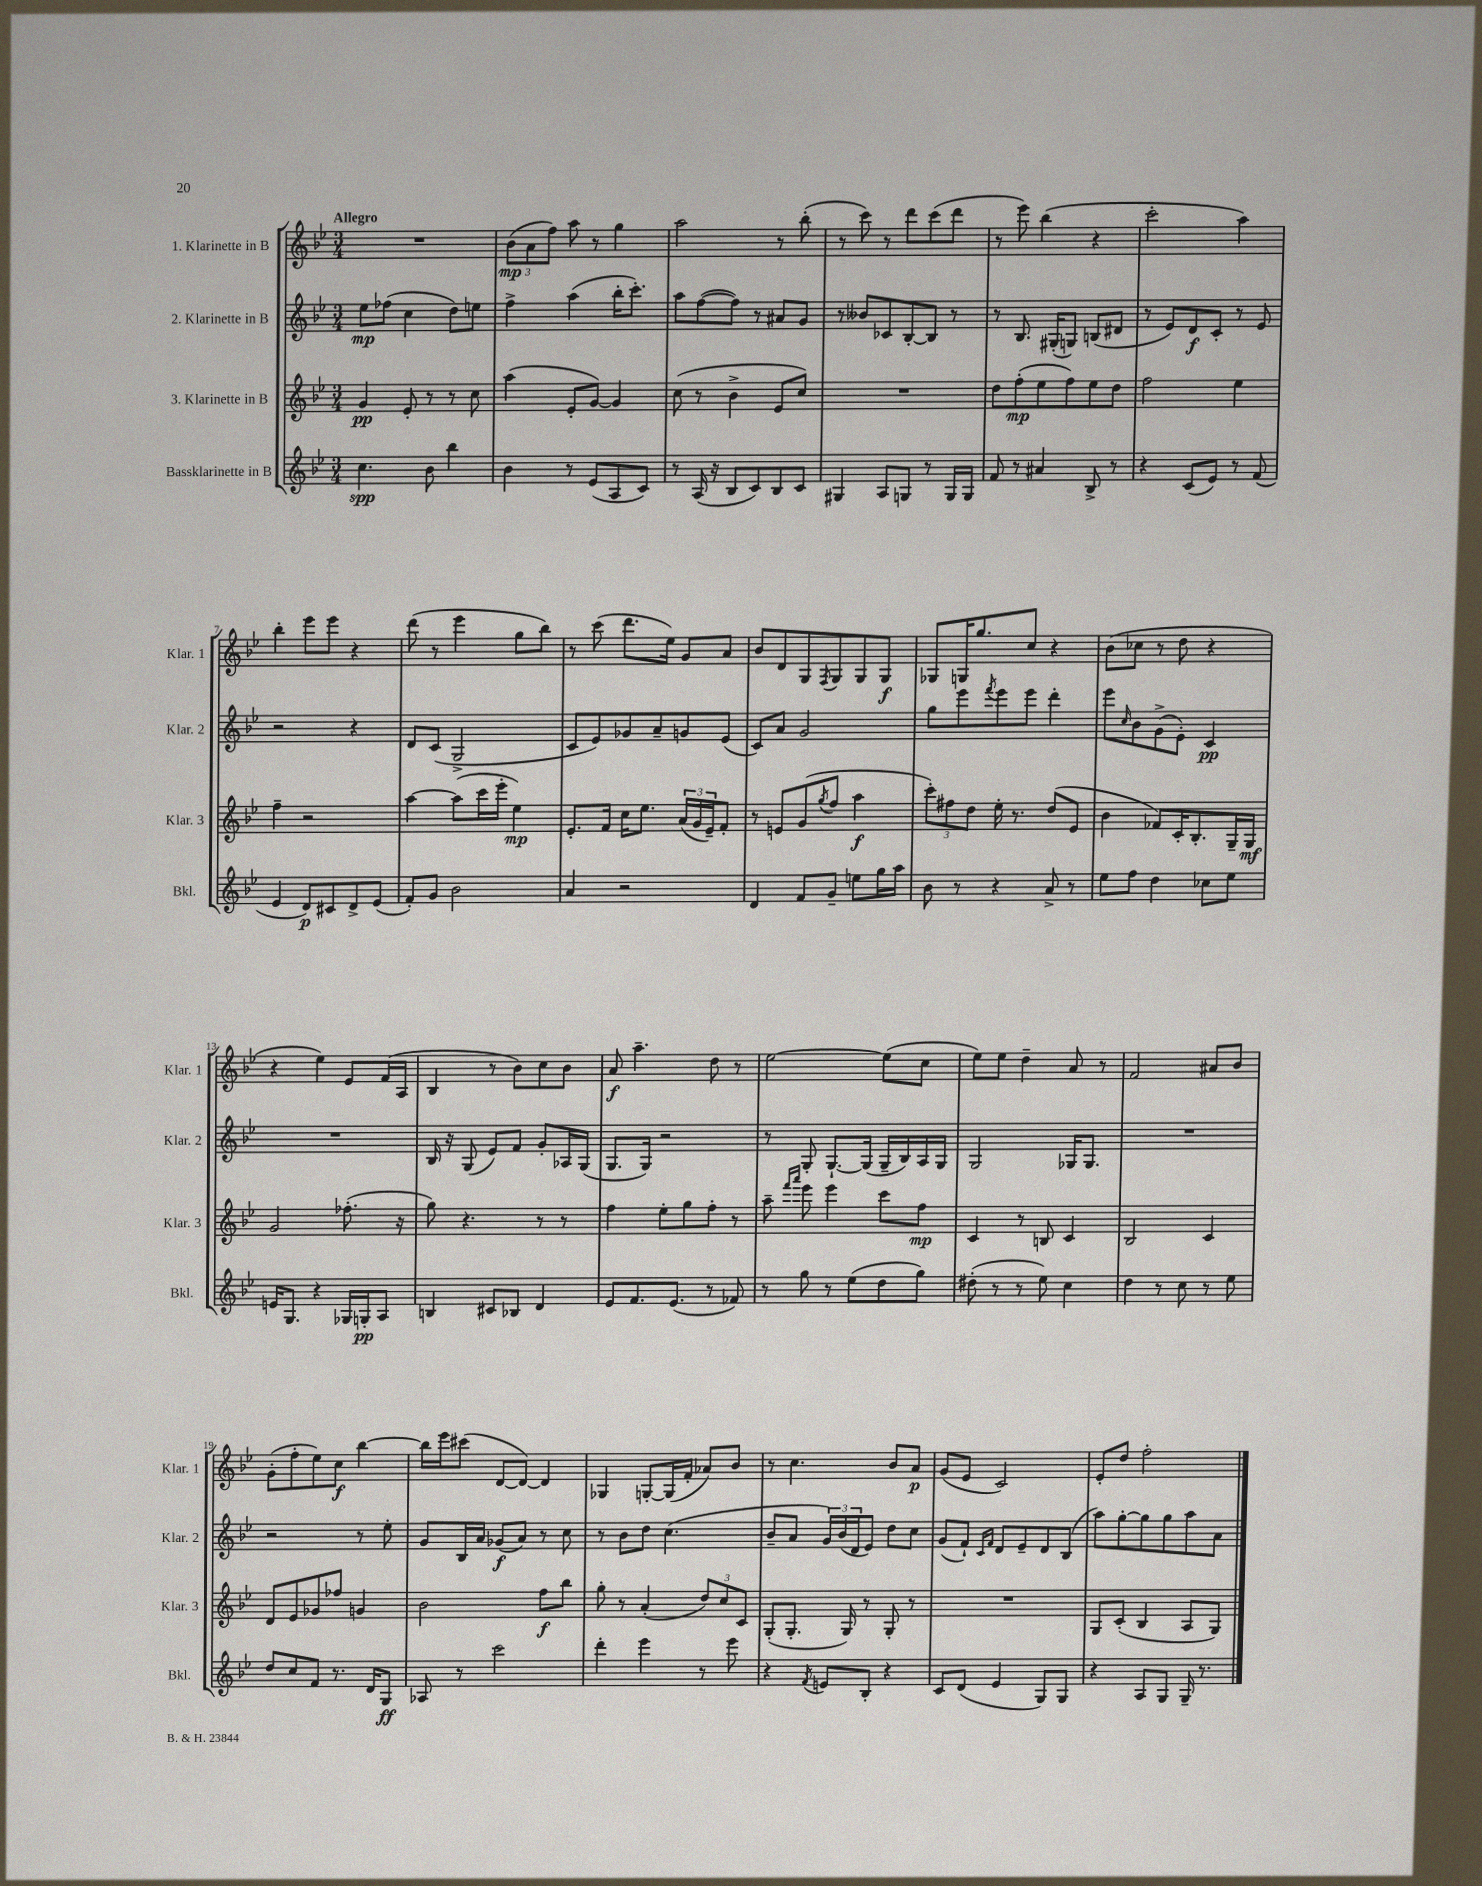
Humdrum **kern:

**kern	**kern	**kern	**kern
*staff4	*staff3	*staff2	*staff1
*clefG2	*clefG2	*clefG2	*clefG2
*k[b-e-]	*k[b-e-]	*k[b-e-]	*k[b-e-]
*M3/4	*M3/4	*M3/4	*M3/4
4.cc\	4g/	8ee-\L	2.r
.	.	(8ff-\J	.
.	8e-'/	4cc\	.
8b-\	8r	.	.
4bb-\	8r	8dd\L)	.
.	8cc\	8ee\J	.
=	=	=	=
4b-\	(4aa\	4ff^\	(12b-\L
.	.	.	12a\
.	.	.	12ff\J)
8r	8e-'/L	(4aa\	8aa\
(8e-/L	[8g/J)	.	8r
8A/	4g/]	16bb-'\LK	4gg\
.	.	8.ccc'\J)	.
8c/J)	.	.	.
=	=	=	=
8r	(8cc\	8aa\L	2aa\
(16A/	8r	([8ff\	.
16r	.	.	.
8B-/L	4b-^\	8ff\]J)	.
8c/)	.	8r	.
8B-/	8e-/L	8a#/L	8r
8c/J	8cc/J)	8g/J	(8bb-'\
=	=	=	=
4G#/	2.r	8r	8r
.	.	8b--/L	8ccc\)
8A/L	.	8c-/	8r
8G/J	.	[8B-'/	8ddd\L
8r	.	8B-/]J	(8ccc\
16G/LL	.	8r	8ddd\J
16G/JJ	.	.	.
=	=	=	=
8f/	8dd\L	8r	8r
8r	(8ff'\	8.B-/	8eee-\)
4a#/	8ee-\	.	(4bb-\
.	.	(16G#'/LK	.
.	8ff\)	8G/J)	.
8B-^/	8ee-\	(8B/L	4r
8r	8dd\J	8d#/J	.
=	=	=	=
4r	2ff\	8r	2ccc'\
.	.	8e-/L)	.
(8c/L	.	8d/	.
8e-/J)	.	8c'/J	.
8r	4ee-\	8r	4aa\)
(8f/	.	8e-/	.
=	=	=	=
4e-/	4ff~\	2r	4bb-'\
8d/L)	2r	.	8eee-\L
8c#/	.	.	8eee-\J
8d^/	.	4r	4r
(8e-/J	.	.	.
=	=	=	=
8f'/L)	[4aa\	8d/L	(8ddd\
8g/J	.	(8c/J	8r
2b-\	(8aa\]L	2G^/	4eee-\
.	16ccc\L	.	.
.	16eee-'\JJ	.	.
.	4ee-\)	.	8gg\L
.	.	.	8bb-\J)
=	=	=	=
4a/	8.e-'/L	8c/L	8r
.	.	8e-/)	(8ccc\
.	16f/Jk	.	.
2r	16cc\LK	8g-/	8.ddd\L
.	8.ee-\J	.	.
.	.	8a~/	.
.	.	.	16ee-\Jk)
.	(24a/LL	8g/	8g/L
.	24g/	.	.
.	24e-~/J)	.	.
.	8f'/J	(8e-/J	8a/J
=	=	=	=
4d/	8r	8c/L)	8b-/L
.	8e/L	8a/J	8d/
8f/L	(8g/	2g/	8G/
.	8qgg/	.	8qF/
8g~/J	8ff/J	.	8G/
8ee\L	4aa\	.	8G/
16gg\L	.	.	8G/J
16aa\JJ	.	.	.
=	=	=	=
8b-\	12ccc'\L)	8gg\L	8G-/L
.	12ff#\	.	.
8r	.	8eee-\	16G/K
.	12dd\J	.	.
.	.	.	8.gg/
.	.	8qfff/	.
4r	16ee-'\	8eee-\	.
.	8.r	.	.
.	.	8eee-\J	8cc/J
8a^/	(8dd/L	4ddd'\	4r
8r	8e-/J	.	.
=	=	=	=
8ee-\L	4b-\	8eee-\L	(8b-\L
.	.	16qqcc/	.
8ff\J	.	8b-\	8cc-\J
4dd\	8f-/L)	(8g^\	8r
.	16c'/K	8e-'\J)	8dd\
.	8.B-'/	.	.
8cc-\L	.	4c/	4r
8ee-\J	16G~/L	.	.
.	16G/JJ	.	.
=	=	=	=
16e/LK	2g/	2.r	4r
8.G/J	.	.	.
4r	.	.	4ee-\)
16G-/LL	(8.ff-'\	.	8e-/L
16G'/J	.	.	.
8A/J	.	.	(16f/L
.	16r	.	16A/JJ
=	=	=	=
4B/	8gg\)	16B-/	4B-/
.	.	16r	.
.	4.r	(8G/	.
8c#/L	.	8e-/L)	8r
8B-/J	.	8f/J	8b-\L)
4d/	8r	8g'/L	8cc\
.	8r	16A-/L	8b-\J
.	.	(16G/JJ	.
=	=	=	=
8e-/L	4ff\	8.G/L	8a/
8.f/	.	.	4.aa~\
.	.	16G/Jk)	.
.	8ee-'\L	2r	.
(8.e-/J	.	.	.
.	8gg\	.	.
8r	8ff'\J	.	8dd\
8f-/)	8r	.	8r
=	=	=	=
8r	8aa~\	8r	[2ee-\
.	16qqfff/LL	.	.
.	16qqaaa/JJ	.	.
8gg\	8eee-\	8G'/	.
8r	4eee-\	[8.G`/L	.
(8ee-\L	.	.	.
.	.	(16G/]Jk	.
8dd\	8ccc\L	16G~/LL	(8ee-\]L
.	.	16B-/)	.
8gg\J)	8ff\J	16A/	8cc\J
.	.	16G/JJ	.
=	=	=	=
(8dd#'\	4c/	2G/	8ee-\L)
8r	.	.	8ee-\J
8r	8r	.	4dd~\
8ee-\)	8B/	.	.
4cc\	4c/	16G-/LK	8a/
.	.	8.G-/J	.
.	.	.	8r
=	=	=	=
4dd\	2B-/	2.r	2f/
8r	.	.	.
8cc\	.	.	.
8r	4c/	.	8a#/L
8ee-\	.	.	8b-/J
=	=	=	=
8dd/L	8d/L	2r	(8g'\L
8cc/	8e-/	.	8ff'\
8f/J	8g-/	.	8ee-\)
8.r	8ff-/J	.	8cc\J
.	4g/	8r	[4bb-\
16d/LK	.	.	.
8G/J	.	8ee-'\	.
=	=	=	=
8A-/	2b-\	8g/L	16bb-\]LL
.	.	.	16eee-\J
8r	.	16B-/L	(8ccc#\J
.	.	16a/JJ	.
2ccc\	.	(8g-/L	[8d/L
.	.	8a/J)	8d/_J)
.	8ff\L	8r	4d/]
.	8bb-\J	8cc\	.
=	=	=	=
4ddd'\	8gg'\	8r	4G-/
.	8r	8b-\L	.
4eee-\	(4a'/	8dd\J	[8G'/L
.	.	(4.cc\	(16G/]L
.	.	.	16f'/JJ
8r	12dd/L)	.	8a-/L)
.	12cc/	.	.
8eee-\	.	.	8b-/J
.	12c/J	.	.
=	=	=	=
4r	(8G'/L	8b-~/L	8r
.	8.G'/J	8a/J	4.cc\
8qf/	.	.	.
8e/L	.	24g/LL)	.
.	.	(24b-/	.
.	16G/)	.	.
.	.	24d/J	.
8B-'/J	8r	8e-/J)	.
4r	8G'/	8dd\L	8b-/L
.	8r	8cc\J	8a/J
=	=	=	=
8c/L	2.r	(8g/L	(8g/L
(8d/J	.	8f`/J)	8e-/J
.	.	16qqc/LL	.
.	.	16qqf/JJ	.
4e-/	.	8d/L	2c/)
.	.	8e-~/	.
8G/L)	.	8d/	.
8G/J	.	(8B-/J	.
=	=	=	=
4r	8G/L	8aa\L)	8e-'/L
.	(8c'/J	[8gg'\	8dd/J
8A/L	4B-/	8gg\]	2ff'\
8G/J	.	8gg\	.
16G~/	8A/L	8aa\	.
8.r	.	.	.
.	8G/J)	8a\J	.
==	==	==	==
*-	*-	*-	*-
